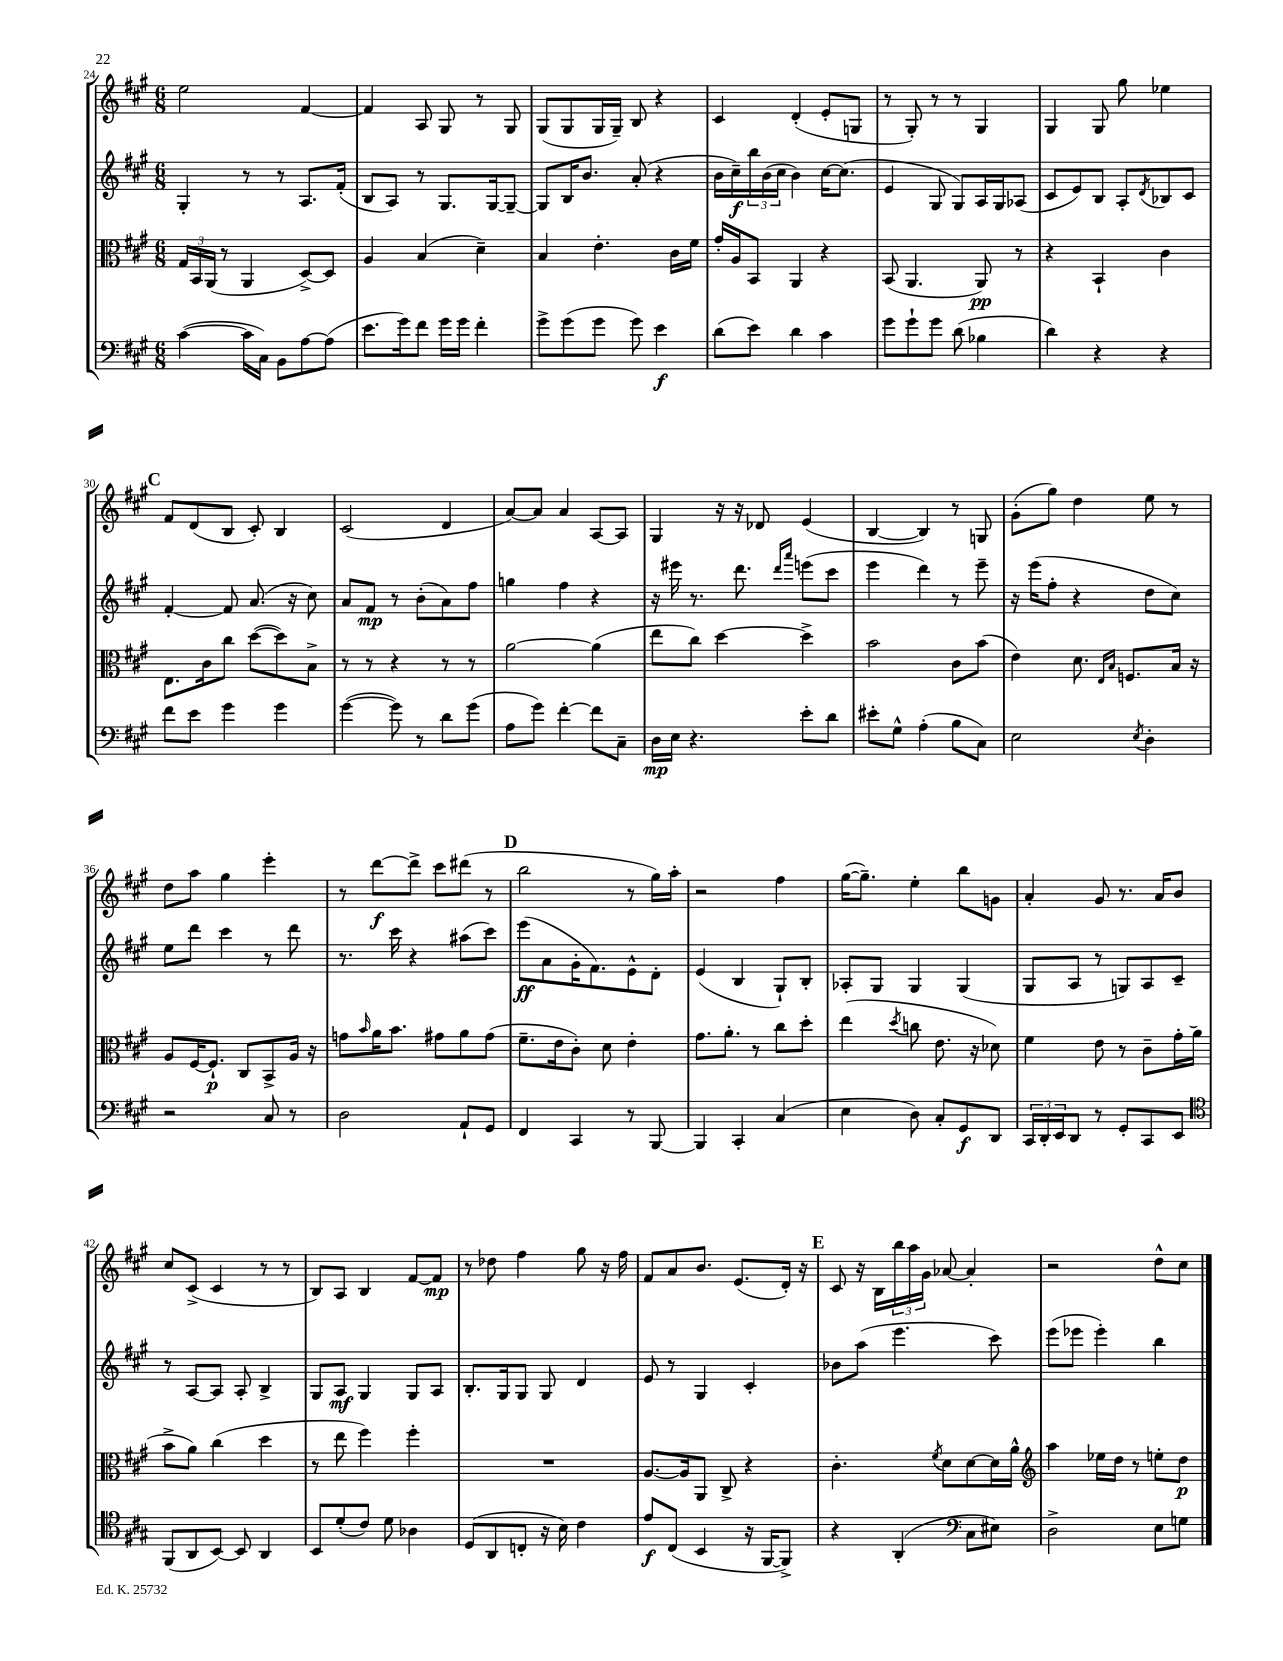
<<
\new StaffGroup <<
\new Staff = "s0" {
    \clef treble \key a \major \numericTimeSignature \time 6/8
    e''2 fis'4~ |
    fis'4 a8 gis8 r8 gis8 |
    gis8( gis8 gis16 gis16--) b8 r4 |
    cis'4 d'4-.( e'8-. g8 |
    r8 gis8-.) r8 r8 gis4 |
    gis4 gis8 gis''8 ees''4 |
    \mark \markup { \bold "C" } fis'8 d'8( b8 cis'8-.) b4 |
    cis'2( d'4 |
    a'8~) a'8 a'4 a8~ a8 |
    gis4 r16 r16 des'8 e'4( |
    b4~ b4) r8 g8 |
    gis'8-.( gis''8) d''4 e''8 r8 |
    d''8 a''8 gis''4 e'''4-. |
    r8 d'''8~\f d'''8-> cis'''8 dis'''8( r8 |
    \mark \markup { \bold "D" } b''2 r8 gis''16) a''16-. |
    r2 fis''4 |
    gis''16~( gis''8.--) e''4-. b''8 g'8 |
    a'4-. gis'8 r8. a'16 b'8 |
    cis''8 cis'8->( cis'4 r8 r8 |
    b8) a8 b4 fis'8~ fis'8\mp |
    r8 des''8 fis''4 gis''8 r16 fis''16 |
    fis'8 a'8 b'8. e'8.( d'16-.) r16 |
    \mark \markup { \bold "E" } cis'8 r16 b16 \tuplet 3/2 { b''16 a''16 gis'16 } aes'8~ aes'4-. |
    r2 d''8-^ cis''8 \bar "|." |
}
\new Staff = "s1" {
    \clef treble \key a \major \numericTimeSignature \time 6/8
    gis4-. r8 r8 a8. fis'16-.( |
    b8 a8) r8 gis8. gis16~ gis8~-- |
    gis8 b16 b'8. a'8-.( r4 |
    b'16 cis''16--\f) \tuplet 3/2 { b''16 b'16( cis''16 } b'4) cis''16~ cis''8.( |
    e'4 gis8 gis8) a16 gis16 aes8( |
    cis'8 e'8) b8 a8-. \acciaccatura { d'8 } bes8 cis'8 |
    \mark \markup { \bold "C" } fis'4~-. fis'8 a'8.( r16 cis''8) |
    a'8 fis'8\mp r8 b'8-.( a'8) fis''8 |
    g''4 fis''4 r4 |
    r16 eis'''16 r8. d'''8. \grace { d'''16 a'''16 } e'''8( cis'''8 |
    e'''4 d'''4) r8 e'''8-- |
    r16 e'''16( fis''8-. r4 d''8 cis''8) |
    e''8 d'''8 cis'''4 r8 d'''8 |
    r8. cis'''16 r4 ais''8( cis'''8) |
    \mark \markup { \bold "D" } e'''8\ff( a'8 gis'16-. fis'8.) e'8-^ d'8-. |
    e'4( b4 gis8-!) b8-. |
    aes8-. gis8 gis4 gis4( |
    gis8 a8 r8 g8) a8 cis'8-- |
    r8 a8~ a8 a8-. b4-> |
    gis8 a8\mf gis4 gis8 a8 |
    b8.-. gis16 gis8 gis8 d'4 |
    e'8 r8 gis4 cis'4-. |
    \mark \markup { \bold "E" } bes'8 a''8( e'''4. cis'''8) |
    e'''8( ees'''8 ees'''4-.) b''4 \bar "|." |
}
\new Staff = "s2" {
    \clef alto \key a \major \numericTimeSignature \time 6/8
    \tuplet 3/2 { gis16 b,16 a,16( } r8 a,4 d8~->) d8 |
    a4 b4( d'4--) |
    b4 e'4.-. cis'16 fis'16 |
    gis'16-. a16 b,8 a,4 r4 |
    b,8( a,4. a,8\pp) r8 |
    r4 b,4-! cis'4 |
    \mark \markup { \bold "C" } e8. cis'16 cis''8 d''8~( d''8) b8-> |
    r8 r8 r4 r8 r8 |
    a'2~ a'4( |
    e''8 cis''8) d''4~ d''4-> |
    b'2 cis'8 b'8( |
    e'4) d'8. \grace { e16 b16 } f8. b16 r16 |
    a8 fis16~ fis8.-!\p cis8 b,8-> a16 r16 |
    g'8 \grace { b'16 } a'16 b'8. gis'8 a'8 gis'8( |
    \mark \markup { \bold "D" } fis'8.-- e'16 cis'8-.) d'8 e'4-. |
    gis'8. a'8.-. r8 cis''8 d''8-. |
    e''4( \acciaccatura { d''8 } c''8 e'8. r16 des'8) |
    fis'4 e'8 r8 cis'8-- gis'16-. a'16( |
    b'8-> a'8) cis''4( d''4 |
    r8 e''8 fis''4) fis''4-. |
    R2. |
    a8.~ a16 a,8 cis8-> r4 |
    \mark \markup { \bold "E" } cis'4.-. \acciaccatura { fis'8 } d'8 d'8~ d'16 a'16-^ |
    \clef treble a''4 ees''16 d''16 r8 e''8-. d''8\p \bar "|." |
}
\new Staff = "s3" {
    \clef bass \key a \major \numericTimeSignature \time 6/8
    cis'4~( cis'16 cis16) b,8 a8~ a8( |
    e'8. gis'16) fis'8 gis'16 gis'16 fis'4-. |
    gis'8-> gis'8( gis'8 gis'8) e'4\f |
    d'8( e'8) d'4 cis'4 |
    gis'8 gis'8-! gis'8 d'8( bes4 |
    d'4) r4 r4 |
    \mark \markup { \bold "C" } fis'8 e'8 gis'4 gis'4 |
    gis'4~( gis'8) r8 d'8 gis'8( |
    a8 gis'8) fis'4~-. fis'8 cis8-- |
    d16\mp e16 r4. e'8-. d'8 |
    eis'8-. gis8-^ a4-.( b8 cis8) |
    e2 \acciaccatura { e8 } d4-. |
    r2 cis8 r8 |
    d2 a,8-! gis,8 |
    \mark \markup { \bold "D" } fis,4 cis,4 r8 b,,8~ |
    b,,4 cis,4-. cis4( |
    e4 d8) cis8-. gis,8\f d,8 |
    \tuplet 3/2 { cis,16 d,16-. e,16 } d,8 r8 gis,8-. cis,8 e,8 |
    \clef tenor fis,8( a,8 b,8~) b,8 a,4 |
    b,8 d'8-.( cis'8) d'8 aes4 |
    d8( a,8 c8-. r16 b16) cis'4 |
    e'8\f cis8( b,4 r16 fis,16~ fis,8->) |
    \mark \markup { \bold "E" } r4 a,4-.( \clef bass cis8 eis8) |
    d2-> e8 g8 \bar "|." |
}
>>
>>
\layout { \context { \Score currentBarNumber = #24 } }
